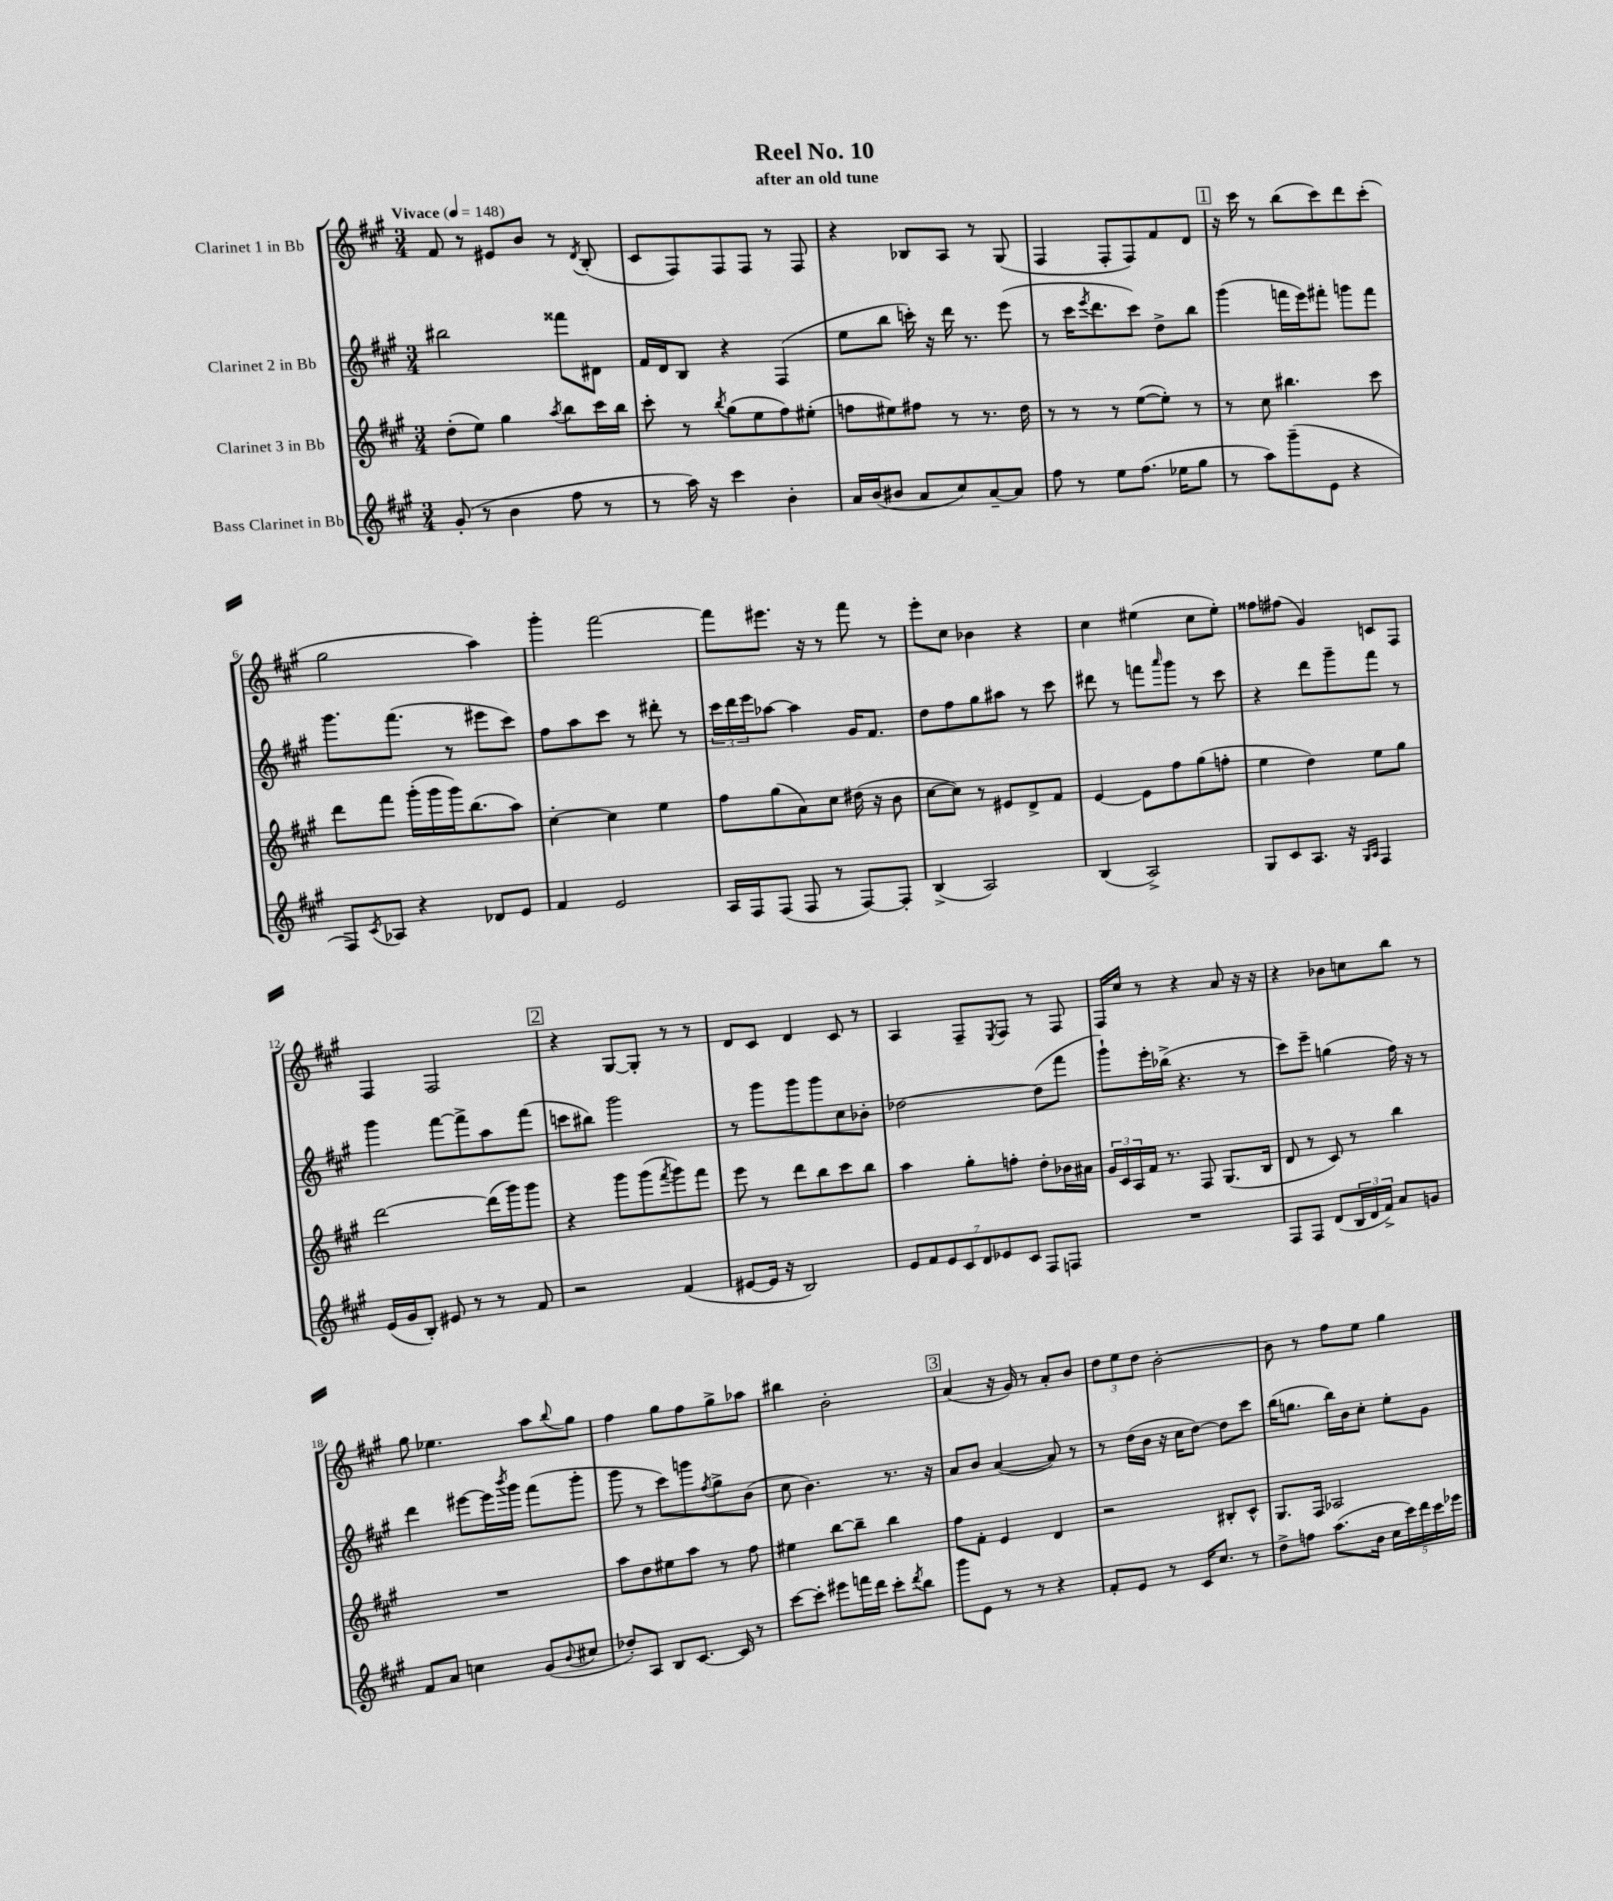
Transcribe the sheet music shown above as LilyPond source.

\header { title = "Reel No. 10" subtitle = "after an old tune" }
<<
\new StaffGroup <<
\new Staff = "s0" \with { instrumentName = "Clarinet 1 in Bb" } {
    \clef treble \key a \major \numericTimeSignature \time 3/4 \tempo "Vivace" 4 = 148
    fis'8 r8 eis'8 b'8 r8 \acciaccatura { d'8 } b8-.( |
    cis'8 fis8) fis8 fis8 r8 fis8 |
    r4 bes8 a8 r8 gis8( |
    fis4 fis8-. fis8) fis'8 d'8 |
    \mark \markup { \box "1" } r16 cis'''16 r8 b''8( cis'''8) d'''8 cis'''8-.( |
    gis''2 a''4) |
    gis'''4-. fis'''2~ |
    fis'''8 eis'''8. r16 r8 fis'''8 r8 |
    e'''8-. cis''8 bes'4 r4 |
    cis''4 eis''4( cis''8 eis''8-.) |
    fisis''8 fis''8( gis'4) c'8 fis8 |
    fis4 fis2 |
    \mark \markup { \box "2" } r4 gis8~ gis8-. r8 r8 |
    d'8 cis'8 d'4 cis'8 r8 |
    a4 fis8-- \acciaccatura { e8 } fis8 r8 fis8 |
    fis16 cis''16 r8 r4 a'8 r16 r16 |
    r4 bes'8 c''8 b''8 r8 |
    gis''8 ees''4. a''8 \appoggiatura { b''8 } gis''8 |
    fis''4 gis''8 fis''8 gis''8-> aes''8 |
    bis''4 b'2-. |
    \mark \markup { \box "3" } a'4( r16 gis'16) r8 a'8-. b'8 |
    \tuplet 3/2 { d''8 e''8 d''8 } b'2~-. |
    b'8 r8 fis''8 e''8 gis''4 \bar "|." |
}
\new Staff = "s1" \with { instrumentName = "Clarinet 2 in Bb" } {
    \clef treble \key a \major \numericTimeSignature \time 3/4
    bis''2 fisis'''8 dis'8 |
    fis'16 d'16 b8 r4 fis4( |
    e''8 b''8 c'''16-.) r16 d'''16 r8. e'''8( |
    r8 cis'''16 \acciaccatura { e'''8 } d'''8. cis'''8) d''8-> b''8 |
    \mark \markup { \box "1" } gis'''4( f'''16 e'''16) fis'''8-. g'''8 fis'''8 |
    gis'''8. fis'''8.( r8 eis'''8 cis'''8) |
    fis''8 a''8 cis'''8 r8 dis'''8-. r8 |
    \tuplet 3/2 { cis'''16 d'''16 e'''16 } aes''8~ aes''4 gis'16 fis'8. |
    d''8 fis''8 gis''8 ais''8 r8 cis'''8 |
    dis'''8 r8 f'''8 \grace { a'''16 } gis'''8 r8 cis'''8 |
    r4 d'''8 gis'''8-- fis'''8 r8 |
    gis'''4 fis'''8~ fis'''8-> a''8 fis'''8( |
    \mark \markup { \box "2" } c'''8 bis''8) gis'''2 |
    r8 gis'''8 gis'''8 gis'''8 cis''8 bes'8-. |
    des''2~ des''8( fis'''8 |
    gis'''8-!) e'''16-. bes''16->( r4. r8 |
    cis'''8) e'''8-- g''4( fis''16) r16 r8 |
    d'''4 eis'''8~ eis'''16 \acciaccatura { b'''8 } gis'''16 fis'''8( gis'''8-. |
    gis'''8 r8 cis'''8) g'''8 \acciaccatura { fis''8 } gis''8-> b'8( |
    cis''8 b'4.) r8. r16 |
    \mark \markup { \box "3" } a'8 b'8 a'4~( a'8) r8 |
    r8 d''16( b'16 r16 cis''16 d''8~) d''8 cis'''8 |
    b''16( g''8. b''16) b'16 cis''8-. e''8-. gis'8 \bar "|." |
}
\new Staff = "s2" \with { instrumentName = "Clarinet 3 in Bb" } {
    \clef treble \key a \major \numericTimeSignature \time 3/4
    d''8-.( e''8) gis''4 \acciaccatura { a''8 } b''8 cis'''16 b''16 |
    cis'''8-. r8 \acciaccatura { b''8 } gis''8( e''8 fis''8) eis''8-.( |
    f''8 eis''8) fis''8 r8 r8. d''16 |
    r8 r8 r8 e''8~( e''8-.) r8 |
    \mark \markup { \box "1" } r8 cis''8 bis''4. cis'''8 |
    d'''8 fis'''8 gis'''16-.( gis'''16 gis'''16) b''8.( a''8) |
    cis''4~-. cis''4 e''4 |
    fis''8 gis''8( a'8) cis''8 dis''16( r16 b'8 |
    cis''8~ cis''8) r8 eis'8 d'8-> fis'8 |
    e'4~ e'8 fis''8 gis''8( f''8-. |
    e''4 d''4) e''8 gis''8 |
    d'''2~ d'''16( gis'''16) gis'''8 |
    \mark \markup { \box "2" } r4 gis'''8 gis'''8( \acciaccatura { fis'''8 } gis'''8) fis'''8 |
    e'''8 r8 d'''8 b''8 cis'''8 b''8 |
    a''4 gis''8-. f''8-. d''8-. bes'16 ais'16 |
    \tuplet 3/2 { gis'16 cis'16 a16 } fis'16 r8. fis8 gis8.( b16 |
    d'8 r8 cis'8) r8 b''4 |
    R2. |
    a''8 d''8 eis''8 a''8 r8 fis''8 |
    eis''4 b''8~ b''8-- b''4 |
    \mark \markup { \box "3" } fis''8 fis'8-. e'4 d'4 |
    r2 bis8-. cis'8-^ |
    gis8. fis16 aes2 \bar "|." |
}
\new Staff = "s3" \with { instrumentName = "Bass Clarinet in Bb" } {
    \clef treble \key a \major \numericTimeSignature \time 3/4
    gis'8-.( r8 b'4 fis''8 r8 |
    r8 a''16) r16 cis'''4 b'4-. |
    a'16 b'16( bis'8 a'8 cis''8) a'8~-- a'8 |
    fis''8 r8 e''8 fis''8.( ees''16 gis''8 |
    \mark \markup { \box "1" } r8 a''8) gis'''8--( e'8 r4 |
    fis8) \acciaccatura { cis'8 } aes8 r4 des'8 e'8 |
    fis'4 e'2 |
    a16 fis16 fis8( fis8 r8 fis8~) fis8-. |
    b4->( a2) |
    b4( a2->) |
    gis8 cis'8 a8. r16 \grace { gis16 a16 } fis4 |
    e'16( gis'16 b8-.) eis'8 r8 r8 fis'8 |
    \mark \markup { \box "2" } r2 fis'4( |
    eis'8~ eis'16 r16 b2) |
    \tuplet 7/4 { e'8 fis'8 e'8 cis'8 d'8 ees'8 cis'8 } fis8 f8 |
    R2. |
    fis8 fis8 d'8( \tuplet 3/2 { b16 d'16 fis'16->) } a'8 g'8 |
    fis'8 a'8 c''4 gis'8( \appoggiatura { b'8 } cis''8 |
    des''8-.) a8 b8 cis'8.~ cis'16 r8 |
    cis'''8~ cis'''8-. eis'''8 f'''16 d'''16 cis'''8-. \acciaccatura { d'''8 } b''8 |
    \mark \markup { \box "3" } gis'''8 e'8 r8 r8 r4 |
    fis'8-. e'8 r8 cis'16 cis''8. r8 |
    d''8-> f''8 a''8.( b'16 \tuplet 5/4 { cis''16 cis'''16) d'''16 cis'''16 ees'''16 } \bar "|." |
}
>>
>>
